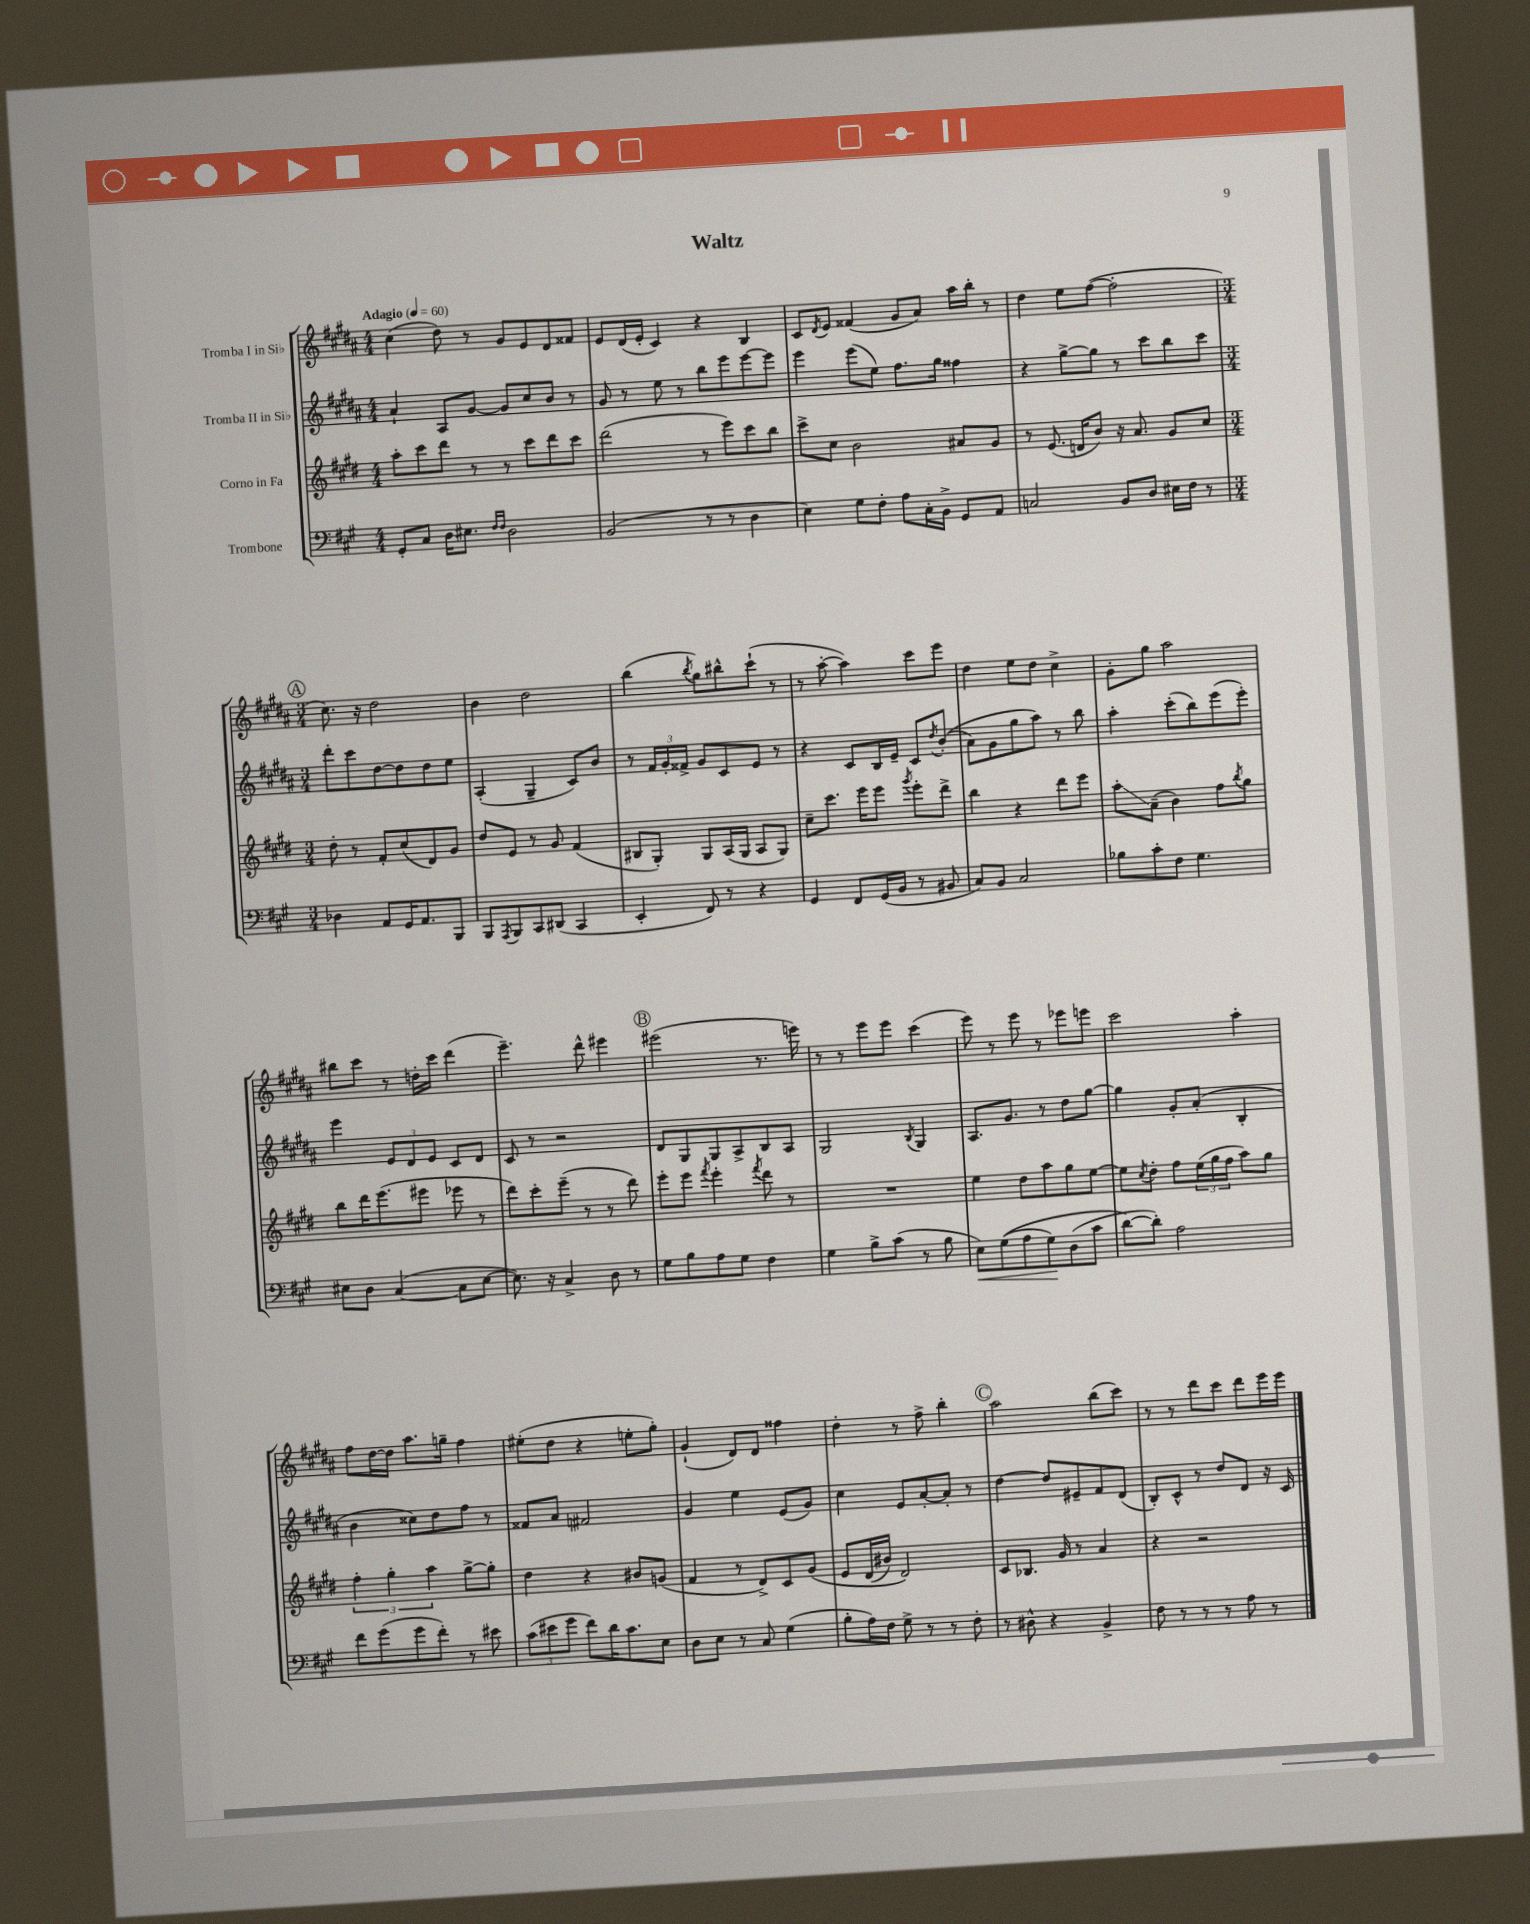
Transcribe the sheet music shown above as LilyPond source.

\header { title = "Waltz" }
<<
\new StaffGroup <<
\new Staff = "s0" \with { instrumentName = "Tromba I in Sib" } {
    \clef treble \key b \major \numericTimeSignature \time 4/4 \tempo "Adagio" 4 = 60
    cis''4( dis''8) r8 gis'8 e'8 dis'8 fisis'8 |
    e'8 dis'16( e'16-. cis'4) r4 b4 |
    cis'8 \acciaccatura { dis'8 } e'8 fisis'4( gis'8 ais'8) ais''16 b''16-. r8 |
    dis''4 e''8 fis''8~( fis''2-. |
    \mark \markup { \circle "A" } \numericTimeSignature \time 3/4 cis''8.) r16 dis''2 |
    b'4 dis''2 |
    b''4( \acciaccatura { b''8 } gis''8) bis''8-^ cis'''8-!( r8 |
    r8 ais''8~-. ais''4) cis'''8 e'''8 |
    dis''4 e''8 dis''8 cis''4-> |
    gis'8-. gis''8 ais''2 |
    bis''8 cis'''8 r8 d''16-. cis'''16 dis'''4( |
    e'''4.--) dis'''8-^ eis'''4 |
    \mark \markup { \circle "B" } eis'''2( r8. e'''16) |
    r8 r8 e'''8 e'''8 cis'''4( |
    e'''8) r8 e'''8 r8 ees'''8 e'''8 |
    cis'''2 ais''4-. |
    fis''8 dis''16~ dis''16 ais''8. g''16-- fis''4 |
    eis''8-.( dis''8 r4 e''8-. gis''8-.) |
    gis'4-!( dis'8) dis'8 fisis''4 |
    dis''4-. r8 fis''8-> b''4-. |
    \mark \markup { \circle "C" } ais''2 b''8( cis'''8) |
    r8 r8 dis'''8 cis'''8 dis'''8 e'''16 e'''16 \bar "|." |
}
\new Staff = "s1" \with { instrumentName = "Tromba II in Sib" } {
    \clef treble \key b \major \numericTimeSignature \time 4/4
    ais'4-! ais8 gis'8~ gis'8 cis''8 b'8 r8 |
    gis'8 r8 e''8 r8 b''8 e'''8 e'''8~ e'''8 |
    e'''4 e'''8( e''8) fis''8. gis''16 fisis''4 |
    r4 gis''8~-> gis''8 r8 cis'''8 b''8 cis'''8 |
    \mark \markup { \circle "A" } \numericTimeSignature \time 3/4 dis'''8-. cis'''8 dis''8~ dis''8 dis''8 e''8 |
    ais4-.( gis4-- cis'8) b'8 |
    r8 \tuplet 3/2 { fis'16 gis'16-. fisis'16-> } gis'8 cis'8 e'8 r8 |
    r4 cis'8 b16 e'16-- cis'8 \acciaccatura { dis''8 } b'8-.(\( |
    ais'8) gis'8 gis''8 ais''8\) r8 b''8 |
    ais''4-. cis'''8-.( b''8) e'''8( e'''8-.) |
    e'''4 \tuplet 3/2 { e'8 dis'8 e'8 } cis'8 dis'8 |
    cis'8 r8 r2 |
    \mark \markup { \circle "B" } dis'8 gis8 gis8 ais8-> b8 ais8 |
    gis2 \acciaccatura { b8 } gis4 |
    ais8. gis'8. r8 dis''8 gis''8~ |
    gis''4 gis'8-. ais'8-.( b4-. |
    b'4 cisis''8) dis''8 fis''8 r8 |
    fisis'8 ais'8 fis'2 |
    gis'4 e''4 e'8( gis'8) |
    cis''4 e'8 ais'8~-. ais'8-. r8 |
    \mark \markup { \circle "C" } dis''4~ dis''8 eis'8-- fis'8 dis'8( |
    b8-.) cis'8-^ r8 dis''8 dis'8 r16 cis'16 \bar "|." |
}
\new Staff = "s2" \with { instrumentName = "Corno in Fa" } {
    \clef treble \key e \major \numericTimeSignature \time 4/4
    a''8-. cis'''8 dis'''8 r8 r8 cis'''8 dis'''8 cis'''8 |
    dis'''2( r8 e'''8) cis'''8 b''8 |
    cis'''8-> cis''8 b'2 ais'8 gis'8 |
    r8 e'8.( d'16 b'8) r16 a'8. gis'8 cis''8 |
    \mark \markup { \circle "A" } \numericTimeSignature \time 3/4 dis''8-. r8 fis'8-. cis''8( dis'8) gis'8 |
    dis''8 e'8 r8 gis'8 fis'4( |
    bis8 gis8-.) gis8 a16( gis16 a8 gis8) |
    cis''8-- cis'''8. e'''16 e'''8 \acciaccatura { gis'''8 } e'''8-. dis'''8-> |
    b''4 r4 dis'''8 e'''8 |
    a''8-.\glissando a'8--( b'4) fis''8 \acciaccatura { b''8 } gis''8 |
    b''8 dis'''16 e'''8.( eis'''8 ees'''8 r8 |
    dis'''8) cis'''8-. e'''8--( r8 r8 dis'''8) |
    \mark \markup { \circle "B" } e'''8-. e'''8 \acciaccatura { fis'''8 } e'''4-. \acciaccatura { fis'''8 } dis'''8 r8 |
    R2. |
    e''4 dis''8 a''8 gis''8 e''8~ |
    e''8 \acciaccatura { cis''8 } dis''8-. fis''8 \tuplet 3/2 { e''16( gis''16 fis''16 } a''8) gis''8 |
    \tuplet 3/2 { fis''4-. gis''4-. a''4 } gis''8~-> gis''8-. |
    dis''4 r4 bis'8 g'8( |
    fis'4 r8 dis'8->) cis'8 gis'8\( |
    e'8 dis'16( bis'16) dis'2\) |
    \mark \markup { \circle "C" } cis'8 bes8. gis'16 r8 a'4 |
    r4 r2 \bar "|." |
}
\new Staff = "s3" \with { instrumentName = "Trombone" } {
    \clef bass \key a \major \numericTimeSignature \time 4/4
    gis,8-. cis8 d16 eis8. \grace { fis16 fis16 } d2 |
    b,2( r8 r8 d4 |
    e4) gis8 fis8-. a8 cis16-. b,16-> gis,8 a,8 |
    c2 b,8 d8 eis16 fis16 r8 |
    \mark \markup { \circle "A" } \numericTimeSignature \time 3/4 des4 a,8 gis,16 a,8. b,,8 |
    b,,8 \acciaccatura { a,,8 } b,,8 cis,8 dis,8( cis,4 |
    e,4-. fis,8) r8 r4 |
    gis,4 fis,8 gis,16( b,16 r8 bis,8 |
    cis8) b,8 cis2 |
    bes8 cis'8-. fis8 gis4. |
    eis8 d8 cis4~( cis8 eis8~ |
    eis8.) r16 cis4-> d8 r8 |
    \mark \markup { \circle "B" } gis8 b8 a8 gis8 fis4 |
    gis4 b8-> cis'8( r8 b8 |
    e8\<) gis8(\( a8 gis8\!) d8( cis'8 |
    d'8~\) d'8-.) a2 |
    fis'8 gis'8( gis'8 fis'8-.) r8 eis'8 |
    \tuplet 3/2 { cis'8( eis'8 gis'8 } fis'8) d'16 cis'8. e8 |
    d8 e8 r8 cis8 gis4( |
    b8-. a16) fis16 gis8-> r8 r8 fis8-. |
    \mark \markup { \circle "C" } r8 dis8-^ r4 b,4-> |
    fis8 r8 r8 r8 a8 r8 \bar "|." |
}
>>
>>
\layout { \context { \Score \remove "Bar_number_engraver" } }
